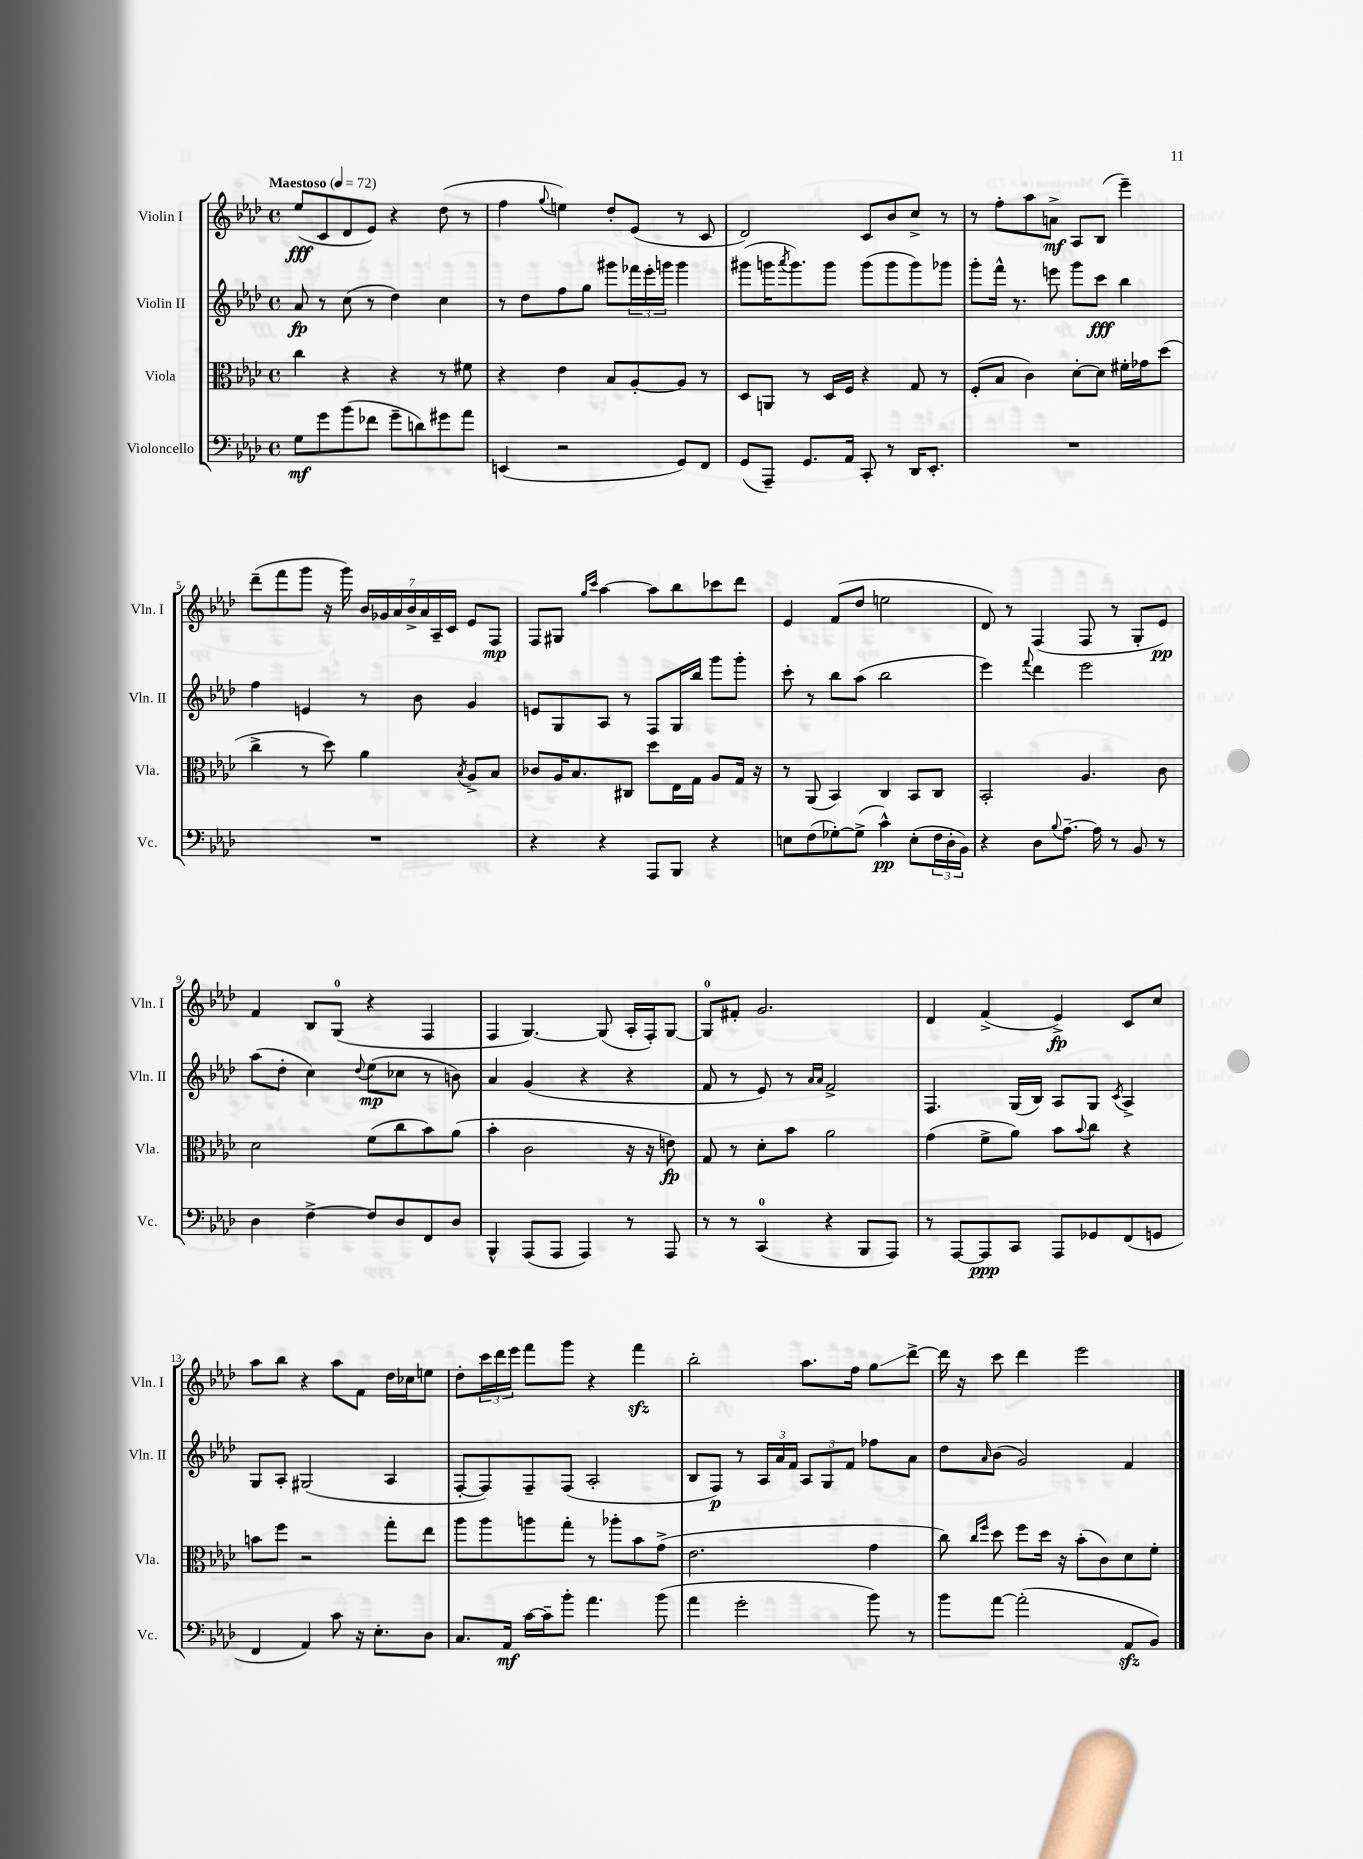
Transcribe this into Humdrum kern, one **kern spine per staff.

**kern	**kern	**kern	**kern
*staff4	*staff3	*staff2	*staff1
*clefF4	*clefC3	*clefG2	*clefG2
*k[b-e-a-d-]	*k[b-e-a-d-]	*k[b-e-a-d-]	*k[b-e-a-d-]
*M4/4	*M4/4	*M4/4	*M4/4
*met(c)	*met(c)	*met(c)	*met(c)
*MM72	*MM72	*MM72	*MM72
8G	4cc	8a-	(8ee-
8g	.	8r	8c
(8b-	4r	(8cc	8d-
8f-	.	8r	8e-)
8g~	4r	4dd-)	4r
8d)	.	.	.
8g#	8r	4cc	(8dd-
8a-	8f#	.	8r
=	=	=	=
(4EE	4r	8r	4ff
.	.	8dd-	.
.	.	.	8qqgg
2r	4e-	8ff	4ee)
.	.	8gg	.
.	8B-	8ggg#	8dd-'
.	[8A-'	24fff-	(8e-
.	.	24eee-'	.
.	.	24ggg	.
8GG)	8A-]	4ggg	8r
8FF	8r	.	8c
=	=	=	=
(8GG	8D-	(8ggg#	2d-)
8AAA-~)	8AA	16ggg	.
.	.	8qaaa-	.
.	.	8.ggg)	.
8.GG	8r	.	.
.	16D-	8ggg	.
16AA-	16F	.	.
8CC'	4r	(8ggg	8c
8r	.	8ggg	8b-
16DD-	8G	8ggg)	8cc^
8.EE-'	.	.	.
.	8r	8ggg-	8r
=	=	=	=
1r	(8F'	8ggg'	8r
.	8B-	16fff^^	8ff'
.	.	8.r	.
.	4c)	.	8aa-
.	.	8eee	8a^
.	[8d-'	8ggg	8A-
.	8d-]	8ccc	(8B-
.	16f#'	4bb-	4eee-~)
.	16g-	.	.
.	(8dd-	.	.
=	=	=	=
1r	4cc^	4ff	(8ddd-~
.	.	.	8fff
.	8r	4e	8ggg
.	8dd-)	.	16r
.	.	.	16ggg)
.	4a-	8r	28b-
.	.	.	28g-
.	.	.	28a-
.	.	.	28b-^
.	.	8b-	.
.	.	.	28a-
.	.	.	28A-~
.	.	.	28c
.	8qB-	.	.
.	8A-^	4g	8e-
.	8B-	.	8F
=	=	=	=
4r	8c-	8e	8F
.	16A-	8G	8G#
.	8.B-	.	.
.	.	.	16qqgg
.	.	.	16qqccc
4r	.	8A-	[4aa-
.	8C#	8r	.
8AAA-	8dd-	8F	8aa-]
8BBB-	16E-	16G	8bb-
.	16G	16bb-	.
4r	8A-	8ggg	8ccc-
.	16G	8ggg'	8ddd-
.	16r	.	.
=	=	=	=
8E	8r	8ccc'	4e-
(8F	(8AA-	8r	.
[8G-')	4BB-)	8bb-	(8f
(8G-^]	.	(8aa-	8dd-
4c^^)	4C	2bb-	2ee
(8E'	8BB-	.	.
24F	8C	.	.
24D-'	.	.	.
24BB-)	.	.	.
=	=	=	=
4r	2BB-'	4eee-)	8d-)
.	.	.	8r
.	.	8qqfff	.
8D-	.	4ddd-	(4F
8qqB-	.	.	.
[8.A-~	.	.	.
.	4.A-	2eee-	8F
16A-]	.	.	.
8r	.	.	8r
8BB-	.	.	8G'
8r	8c	.	8e-)
=	=	=	=
4D-	2d-	(8aa-	4f
.	.	8dd-'	.
[4F^	.	4cc)	8B-
.	.	.	(8G
.	.	8qqdd-	.
8F]	(8f	(8ee-	4r
8D-	8cc	8cc-	.
8FF	8b-)	8r	4F
8D-	(8a-	8b)	.
=	=	=	=
4BBB-^^	4b-'	4a-	4F
(8AAA-	2c	(4g	[4.G)
8AAA-	.	.	.
4AAA-)	.	4r	.
.	.	.	(8G]
8r	16r	4r	16A-'
.	16r	.	16F')
8AAA-	8e)	.	[8G
=	=	=	=
8r	8G	8f	8G]
8r	8r	8r	8f#'
(4CC	8d-'	8e-)	2.g
.	8b-	8r	.
.	.	16qqa-	.
.	.	16qqa-	.
4r	2a-	2f^	.
8BBB-	.	.	.
8AAA-)	.	.	.
=	=	=	=
8r	(4g	4.F	4d-
[8AAA-	.	.	.
8AAA-]	8f^	.	(4f^
8CC	8a-)	(16G	.
.	.	16B-)	.
8AAA-	8b-	8A-	4e-^)
.	8qqb-	.	.
8GG-	8cc	8G	.
.	.	8qc	.
(8FF	4r	4A-^	8c
8GG	.	.	8cc
=	=	=	=
4FF	8b	8G	8aa-
.	8ff	8A-'	8bb-
4AA-)	2r	(2G#	4r
8c	.	.	8aa-
16r	.	.	8f
8.E-'	.	.	.
.	8gg'	4A-	16dd-
.	.	.	16cc-
8D-	8ee-	.	8ee
=	=	=	=
8.C	8aa-	[8F'	8dd-'
.	8aa-	8F])	24ccc
.	.	.	24ddd-
16AA-	.	.	.
.	.	.	24eee-
[16c	8aa	8F~	8fff
16c~]	.	.	.
8b-'	8gg'	(8F	8ggg
4.a-	8r	2A-'	4r
.	8aa-'	.	.
.	8b-	.	4fff
(8b-	(8g^	.	.
=	=	=	=
4a-	2.e-	8B-	2bb-'
.	.	8F)	.
2g'	.	8r	.
.	.	24A-	.
.	.	24a-	.
.	.	24f	.
.	.	12A-	8.aa-
.	.	12G	.
.	.	12f	.
.	.	.	16ff
8b-)	4g	8ff-	8gg
8r	.	8a-	[8ddd-^
=	=	=	=
8b-	8cc)	8dd-	16ddd-]
.	.	.	16r
.	16qqcc	.	.
.	16qqff	16qqa-	.
[8a-	8dd-	(8b-	8ccc
(2a-']	8ff	2g)	4ddd-
.	16dd-	.	.
.	16r	.	.
.	(8b-'	.	2eee-
.	8c)	.	.
8AA-	8d-	4f	.
8BB-)	8f'	.	.
==	==	==	==
*-	*-	*-	*-
